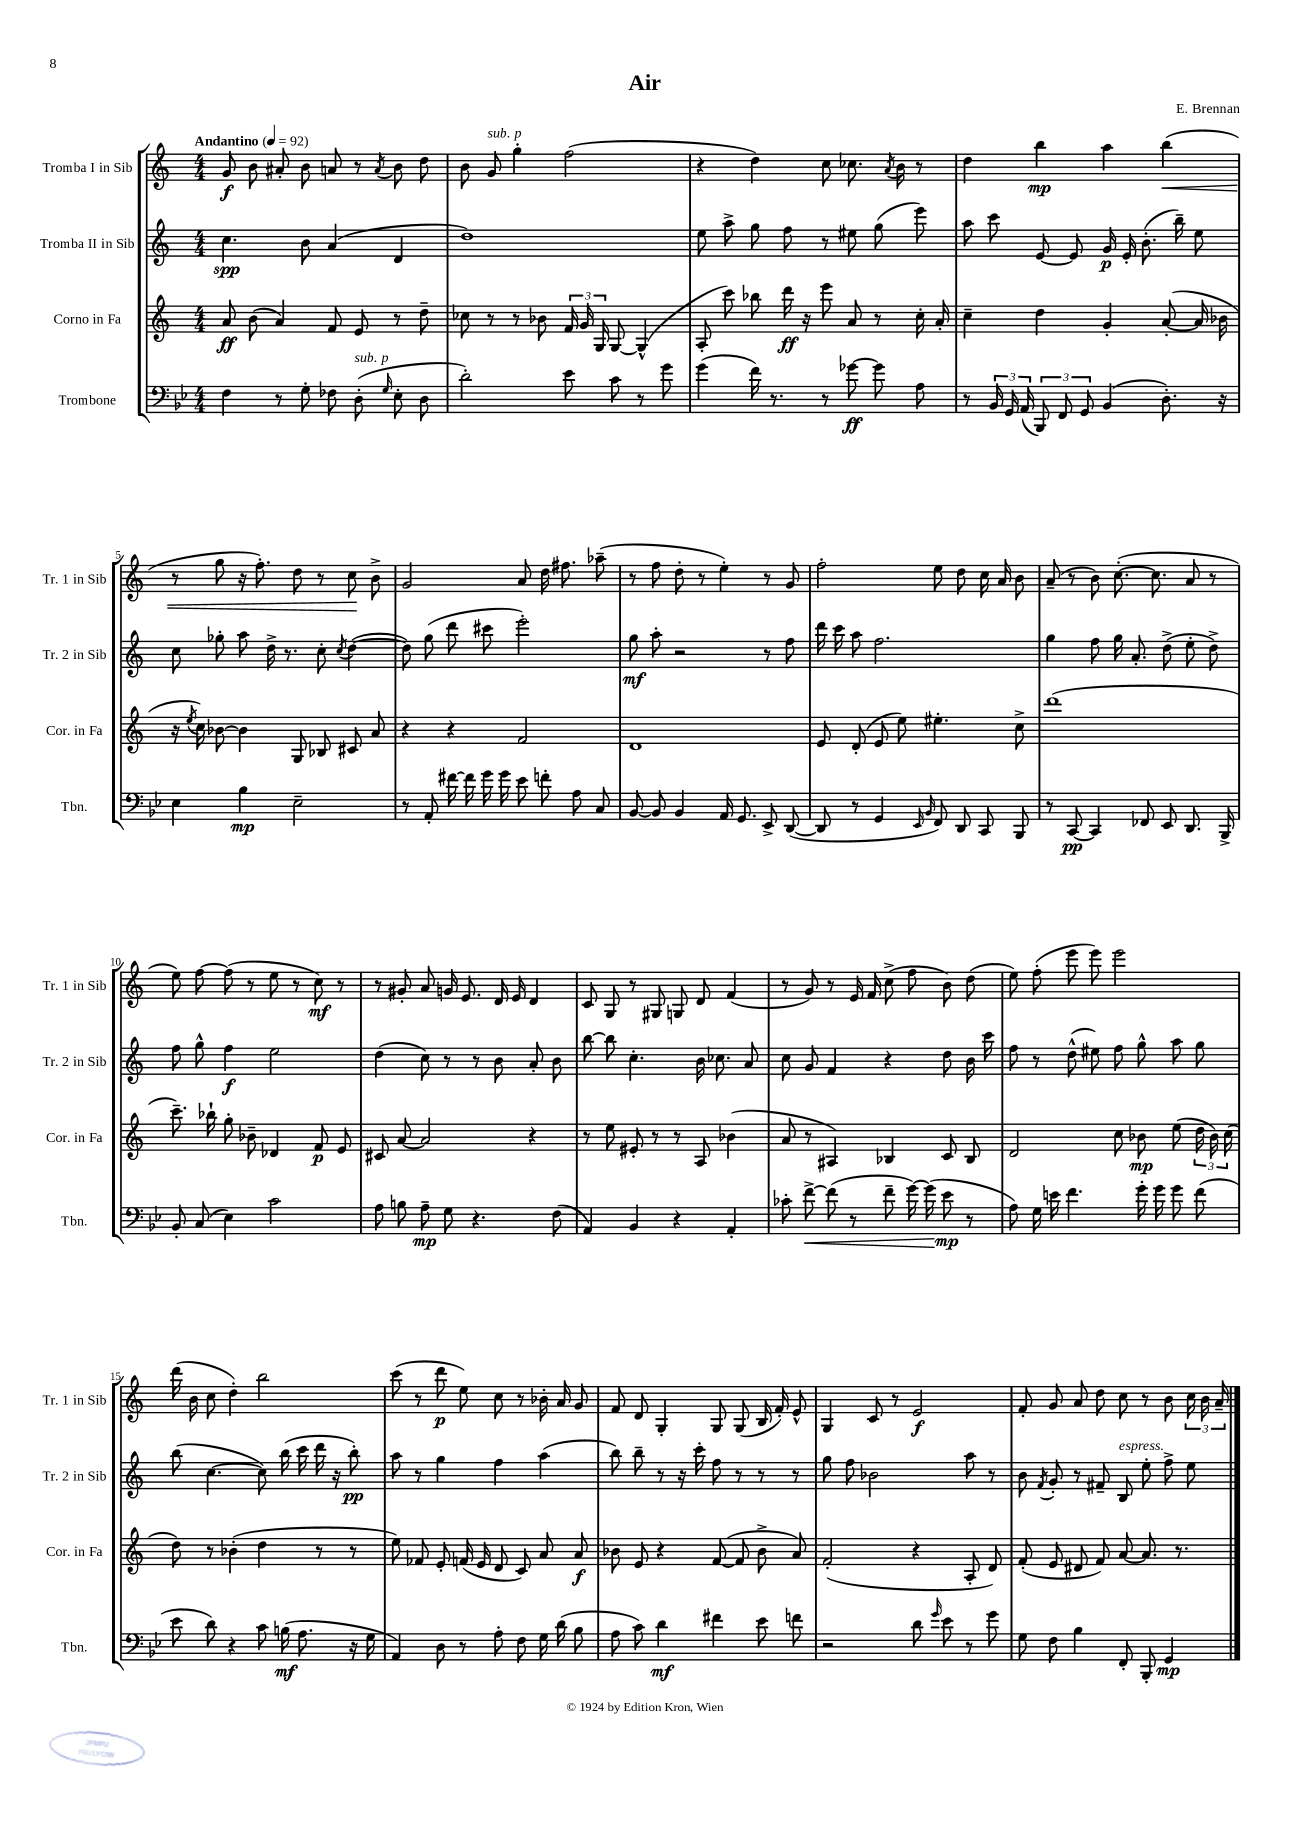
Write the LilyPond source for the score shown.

\header { title = "Air" composer = "E. Brennan" }
<<
\new StaffGroup <<
\new Staff = "s0" \with { instrumentName = "Tromba I in Sib" shortInstrumentName = "Tr. 1 in Sib" } {
    \clef treble \key c \major \numericTimeSignature \time 4/4 \tempo "Andantino" 4 = 92
    \autoBeamOff g'8\f b'8 ais'8-. b'8 a'8 r8 \acciaccatura { a'8 } b'8 d''8 |
    b'8 g'8^\markup { \italic "sub. p" } g''4-. f''2( |
    r4 d''4) c''8 ces''8. \acciaccatura { a'8 } b'16 r8 |
    d''4 b''4\mp a''4 b''4\<( |
    r8 g''8 r16 f''8.-.) d''8 r8 c''8\! b'8-> |
    g'2 a'8 d''16 fis''8. aes''8--( |
    r8 f''8 d''8-. r8 e''4-.) r8 g'8 |
    f''2-. e''8 d''8 c''16 a'16 b'8 |
    a'8--( r8 b'8) c''8.~-.( c''8. a'8 r8 |
    e''8) f''8~ f''8( r8 e''8 r8 c''8\mf) r8 |
    r8 gis'8-. a'8 g'16 e'8. d'16 e'16 d'4 |
    c'8 g8 r8 gis8 g8 d'8 f'4( |
    r8 g'8) r8 e'16 f'16 c''8->( f''8 b'8) d''8( |
    e''8) f''8-.( e'''8 e'''8) e'''2 |
    d'''16( b'16 c''8 d''4-.) b''2 |
    c'''8( r8 d'''8\p e''8) c''8 r8 bes'16-. a'16 g'8 |
    f'8 d'8 g4-. g8 g8( b16 f'16-.) e'8-^ |
    g4 c'8 r8 e'2\f |
    f'8-. g'8 a'8 d''8 c''8 r8 b'8 \tuplet 3/2 { c''16 b'16 a'16-- } \bar "|." |
}
\new Staff = "s1" \with { instrumentName = "Tromba II in Sib" shortInstrumentName = "Tr. 2 in Sib" } {
    \clef treble \key c \major \numericTimeSignature \time 4/4
    \autoBeamOff c''4.\spp b'8 a'4( d'4 |
    d''1) |
    e''8 a''8-> g''8 f''8 r8 eis''8 g''8( e'''8) |
    a''8 c'''8 e'8~ e'8 g'16\p e'16-. b'8.-.( b''16--) e''8 |
    c''8 ges''8-. a''8 d''16-> r8. c''8-. \acciaccatura { c''8 } d''4~( |
    d''8) g''8( d'''8 cis'''8 e'''2-.) |
    g''8\mf a''8-. r2 r8 f''8 |
    d'''16 c'''16 a''8 f''2. |
    g''4 f''8 g''16 a'8.-. d''8->( e''8-. d''8->) |
    f''8 g''8-^ f''4\f e''2 |
    d''4( c''8) r8 r8 b'8 a'8-. b'8 |
    b''8~ b''8 c''4.-. b'16 ces''8. a'8 |
    c''8 g'8 f'4 r4 d''8 b'16 c'''16 |
    f''8 r8 d''8-^( eis''8) f''8 g''8-^ a''8 g''8 |
    b''8( c''4.~ c''8) b''16( c'''16 d'''16 r16 b''8-.\pp) |
    a''8 r8 g''4 f''4 a''4( |
    b''8) b''8-- r8 r16 c'''16-. f''8 r8 r8 r8 |
    g''8 f''8 bes'2 a''8 r8 |
    b'8 \acciaccatura { f'8 } g'8-. r8 fis'8-- b8^\markup { \italic "espress." } e''8-. f''8-> e''8 \bar "|." |
}
\new Staff = "s2" \with { instrumentName = "Corno in Fa" shortInstrumentName = "Cor. in Fa" } {
    \clef treble \key c \major \numericTimeSignature \time 4/4
    \autoBeamOff a'8\ff b'8( a'4) f'8 e'8 r8 d''8-- |
    ces''8 r8 r8 bes'8 \tuplet 3/2 { f'16 g'16 g16 } g8~ g4-^( |
    a8-. c'''8) bes''8 d'''16\ff r16 e'''8 a'8 r8 c''16-. a'16-. |
    c''4-- d''4 g'4-. a'8~-.( a'16 bes'16 |
    r16 \acciaccatura { e''8 } c''16) bes'8~ bes'4 g8 bes8 cis'8 a'8 |
    r4 r4 f'2 |
    d'1 |
    e'8 d'8-.( e'8 e''8) eis''4.-. c''8-> |
    d'''1( |
    c'''8.--) bes''16-! g''8-. bes'8-- des'4 f'8\p e'8 |
    cis'8 a'8~ a'2 r4 |
    r8 e''8 eis'8-. r8 r8 a8 bes'4( |
    a'8 r8 ais4) bes4 c'8 bes8 |
    d'2 c''8 bes'8\mp e''8( \tuplet 3/2 { d''16 bes'16) c''16( } |
    d''8) r8 bes'4-.( d''4 r8 r8 |
    e''8) fes'8 e'8-. f'16( e'16 d'8 c'8) a'8 a'8\f |
    bes'8 e'8 r4 f'8~( f'8 bes'8-> a'8) |
    f'2-.( r4 a8-. d'8) |
    f'8-.( e'8 dis'8 f'8) a'8~ a'8. r8. \bar "|." |
}
\new Staff = "s3" \with { instrumentName = "Trombone" shortInstrumentName = "Tbn." } {
    \clef bass \key bes \major \numericTimeSignature \time 4/4
    \autoBeamOff f4 r8 g8-. fes8 d8-.^\markup { \italic "sub. p" }( \grace { g16 } ees8-. d8 |
    d'2-.) ees'8 c'8 r8 g'8 |
    g'4( f'16) r8. r8 ges'8~\ff ges'8 a8 |
    r8 \tuplet 3/2 { bes,16 g,16 a,16( } \tuplet 3/2 { bes,,8) f,8 g,8 } bes,4( d8.-.) r16 |
    ees4 bes4\mp ees2-- |
    r8 a,8-. fis'16~ fis'16 g'16 g'16 ees'8 f'8-. a8 c8 |
    bes,8~ bes,8 bes,4 a,16 g,8. ees,8-> d,8~( |
    d,8 r8 g,4 \grace { ees,16 bes,16 } f,8) d,8 c,8 bes,,8 |
    r8 c,8~\pp c,4 fes,8 ees,8 d,8. bes,,16-> |
    bes,8-. c8( ees4) c'2 |
    a8 b8 a8--\mp g8 r4. f8( |
    a,4) bes,4 r4 a,4-. |
    ces'8-. f'8~->\< f'8( r8 f'8-- g'16~) g'16\!( ees'8\mp r8 |
    a8) g16 e'16 f'4. g'16-. g'16 g'8 f'8( |
    ees'8 d'8) r4 c'8 b16\mf( a8. r16 g16 |
    a,4) d8 r8 a8-. f8 g16 d'16( bes8 |
    a8 c'8) d'4\mf fis'4 ees'8 f'8 |
    r2 d'8 \grace { g'16 } ees'8 r8 g'8 |
    g8 f8 bes4 f,8-. bes,,8-. g,4\mp \bar "|." |
}
>>
>>
